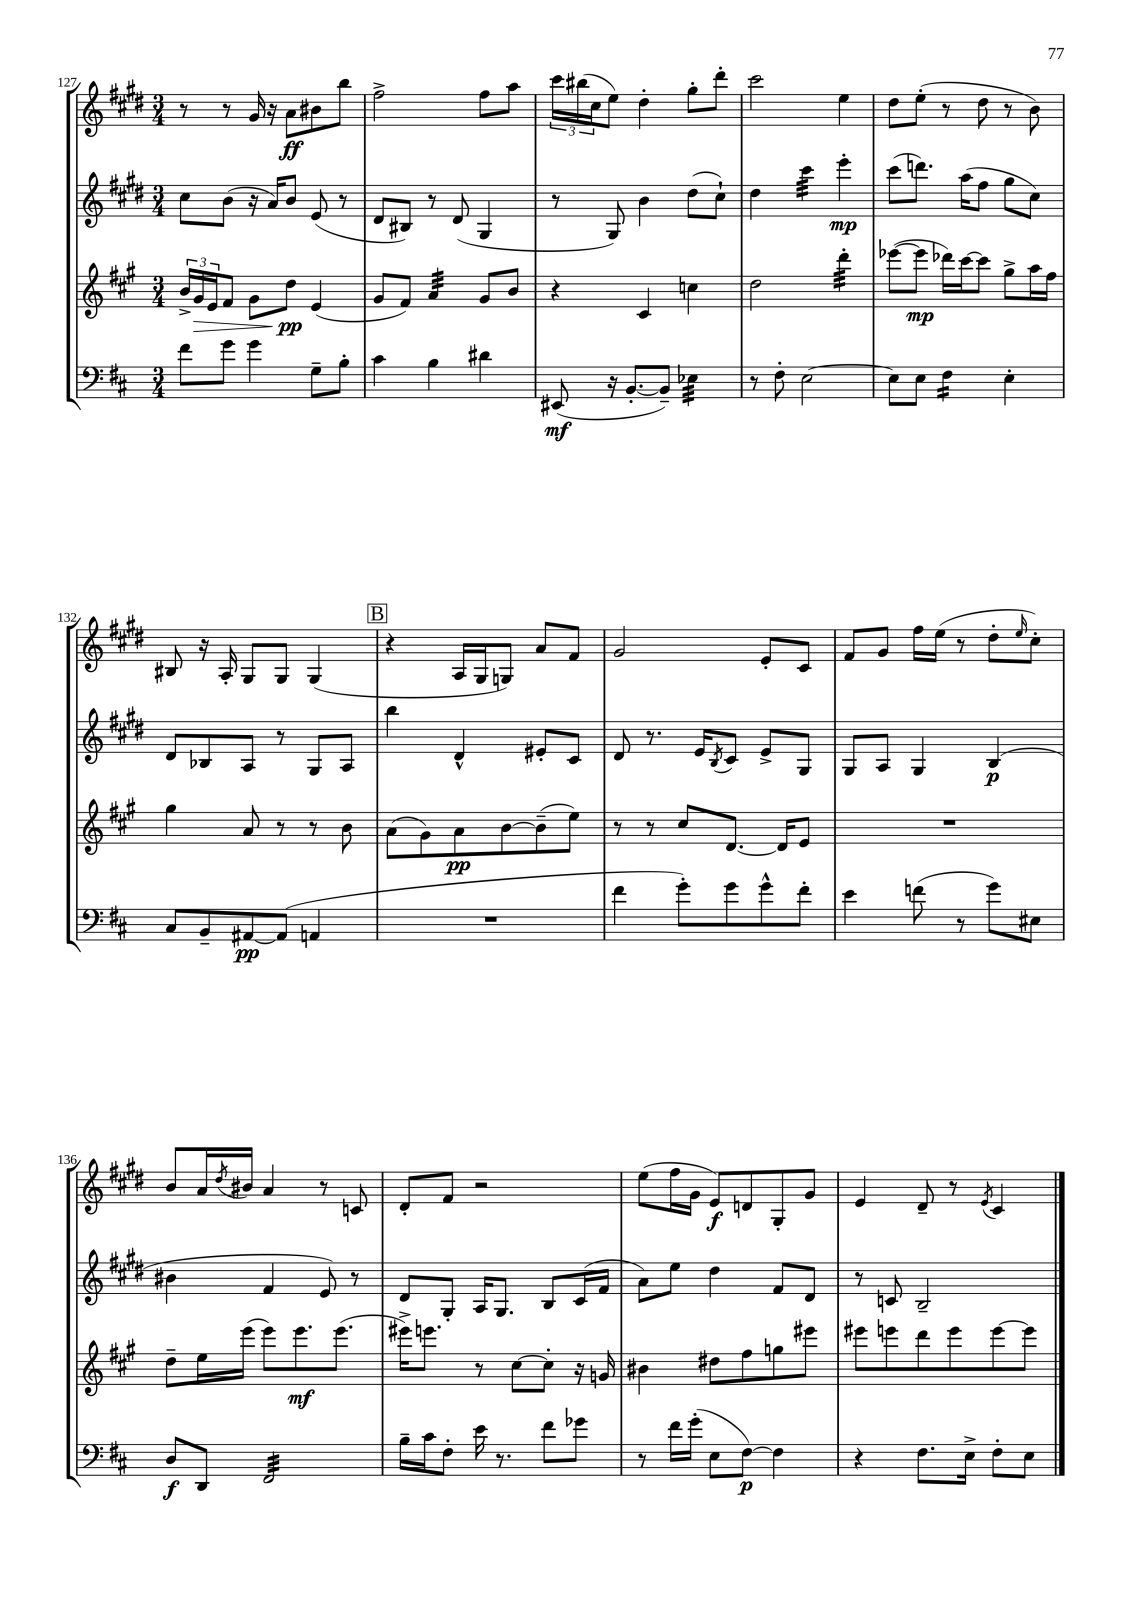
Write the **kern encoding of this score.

**kern	**kern	**kern	**kern
*staff4	*staff3	*staff2	*staff1
*clefF4	*clefG2	*clefG2	*clefG2
*k[f#c#]	*k[f#c#g#]	*k[f#c#g#d#]	*k[f#c#g#d#]
*M3/4	*M3/4	*M3/4	*M3/4
8f#\L	24b^/LL	8cc#\L	8r
.	24g#/	.	.
.	24e/J	.	.
8g\J	8f#/J	(8b\J	8r
4g\	8g#\L	16r	16g#/
.	.	16a/LK)	16r
.	8dd\J	8b/J	8a\L
8G~\L	(4e/	(8e/	8b#\
8B'\J	.	8r	8bb\J
=	=	=	=
4c#\	8g#/L	8d#/L	2ff#^\
.	8f#/J)	8B#/J)	.
4B\	4a/	8r	.
.	.	(8d#/	.
4d#\	8g#/L	4G#/	8ff#\L
.	8b/J	.	8aa\J
=	=	=	=
(8EE#/	4r	8r	24ccc#\LL
.	.	.	(24bb#\
.	.	.	24cc#\J
16r	.	8G#/)	8ee\J)
[8.BB'/L	.	.	.
.	4c#/	4b\	4dd#'\
8BB~/]J)	.	.	.
4E-\	4cc\	(8dd#\L	8gg#'\L
.	.	8cc#`\J)	8ddd#'\J
=	=	=	=
8r	2dd\	4dd#\	2ccc#\
8F#'\	.	.	.
[2E\	.	4ccc#\	.
.	4ddd'\	4eee'\	4ee\
=	=	=	=
8E\]L	([8eee-\L	(8ccc#\L	8dd#\L
8E\J	8eee-\]J	8.ddd\J)	(8ee'\J
4F#\	16ddd-\LL)	.	8r
.	[16ccc#\J	(16aa\LK	.
.	8ccc#\]J	8ff#\J	8dd#\
4E'\	8gg#^\L	8gg#\L	8r
.	16aa\L	8cc#\J)	8b\)
.	16ff#\JJ	.	.
=	=	=	=
8C#/L	4gg#\	8d#/L	8B#/
8BB~/	.	8B-/	16r
.	.	.	16A'/
[8AA#/	8a/	8A/J	8G#/L
(8AA#/]J	8r	8r	8G#/J
4AA/	8r	8G#/L	(4G#/
.	8b\	8A/J	.
=	=	=	=
2.r	(8a\L	4bb\	4r
.	8g#\)	.	.
.	8a\	4d#^^/	16A/LL
.	.	.	16G#/J
.	[8b\	.	8G/J)
.	(8b~\]	8e#'/L	8a/L
.	8ee\J)	8c#/J	8f#/J
=	=	=	=
4f#\	8r	8d#/	2g#/
.	8r	8.r	.
8g'\L)	8cc#/L	.	.
.	.	16e/LK	.
.	.	8qB/	.
8g\	[8.d/J	8c#/J	.
8g^^\	.	8e^/L	8e'/L
.	16d/]LK	.	.
8f#'\J	8e/J	8G#/J	8c#/J
=	=	=	=
4e\	2.r	8G#/L	8f#/L
.	.	8A/J	8g#/J
(8f\	.	4G#/	16ff#\LL
.	.	.	(16ee\JJ
8r	.	.	8r
8g\L)	.	(4B/	8dd#'\L
.	.	.	16qqee/
8E#\J	.	.	8cc#'\J)
=	=	=	=
8D/L	8dd~\L	4b#\	8b/L
8DD/J	16ee\L	.	16a/L
.	.	.	8qdd#/
.	(16eee\JJ	.	16b#/JJ
2FF#/	8eee\L)	4f#/	4a/
.	8.eee\	.	.
.	.	8e/)	8r
.	(8.eee\J	.	.
.	.	8r	8c/
=	=	=	=
16B~\LL	16eee#^\LK)	8d#/L	8d#'/L
16c#\J	8.eee\J	.	.
8F#'\J	.	8G#'/J	8f#/J
16e\	8r	16A/LK	2r
8.r	.	8.G#/J	.
.	[8cc#\L	.	.
8f#\L	8cc#'\]J	8B/L	.
8g-\J	16r	(16c#/L	.
.	16g/	16f#/JJ	.
=	=	=	=
8r	4b#\	8a\L)	(8ee\L
16f#\LL	.	8ee\J	16ff#\L
(16g'\JJ	.	.	16g#\JJ
8E\L	8dd#\L	4dd#\	8e/L)
[8F#\J)	8ff#\	.	8d/
4F#\]	8gg\	8f#/L	8G#'/
.	8eee#\J	8d#/J	8g#/J
=	=	=	=
4r	8eee#\L	8r	4e/
.	8eee\	8c/	.
8.F#\L	8ddd\	2B~/	8d#~/
.	8eee\	.	8r
16E^\Jk	.	.	.
.	.	.	8qe/
8F#'\L	[8eee\	.	4c#/
8E\J	8eee\]J	.	.
==	==	==	==
*-	*-	*-	*-
